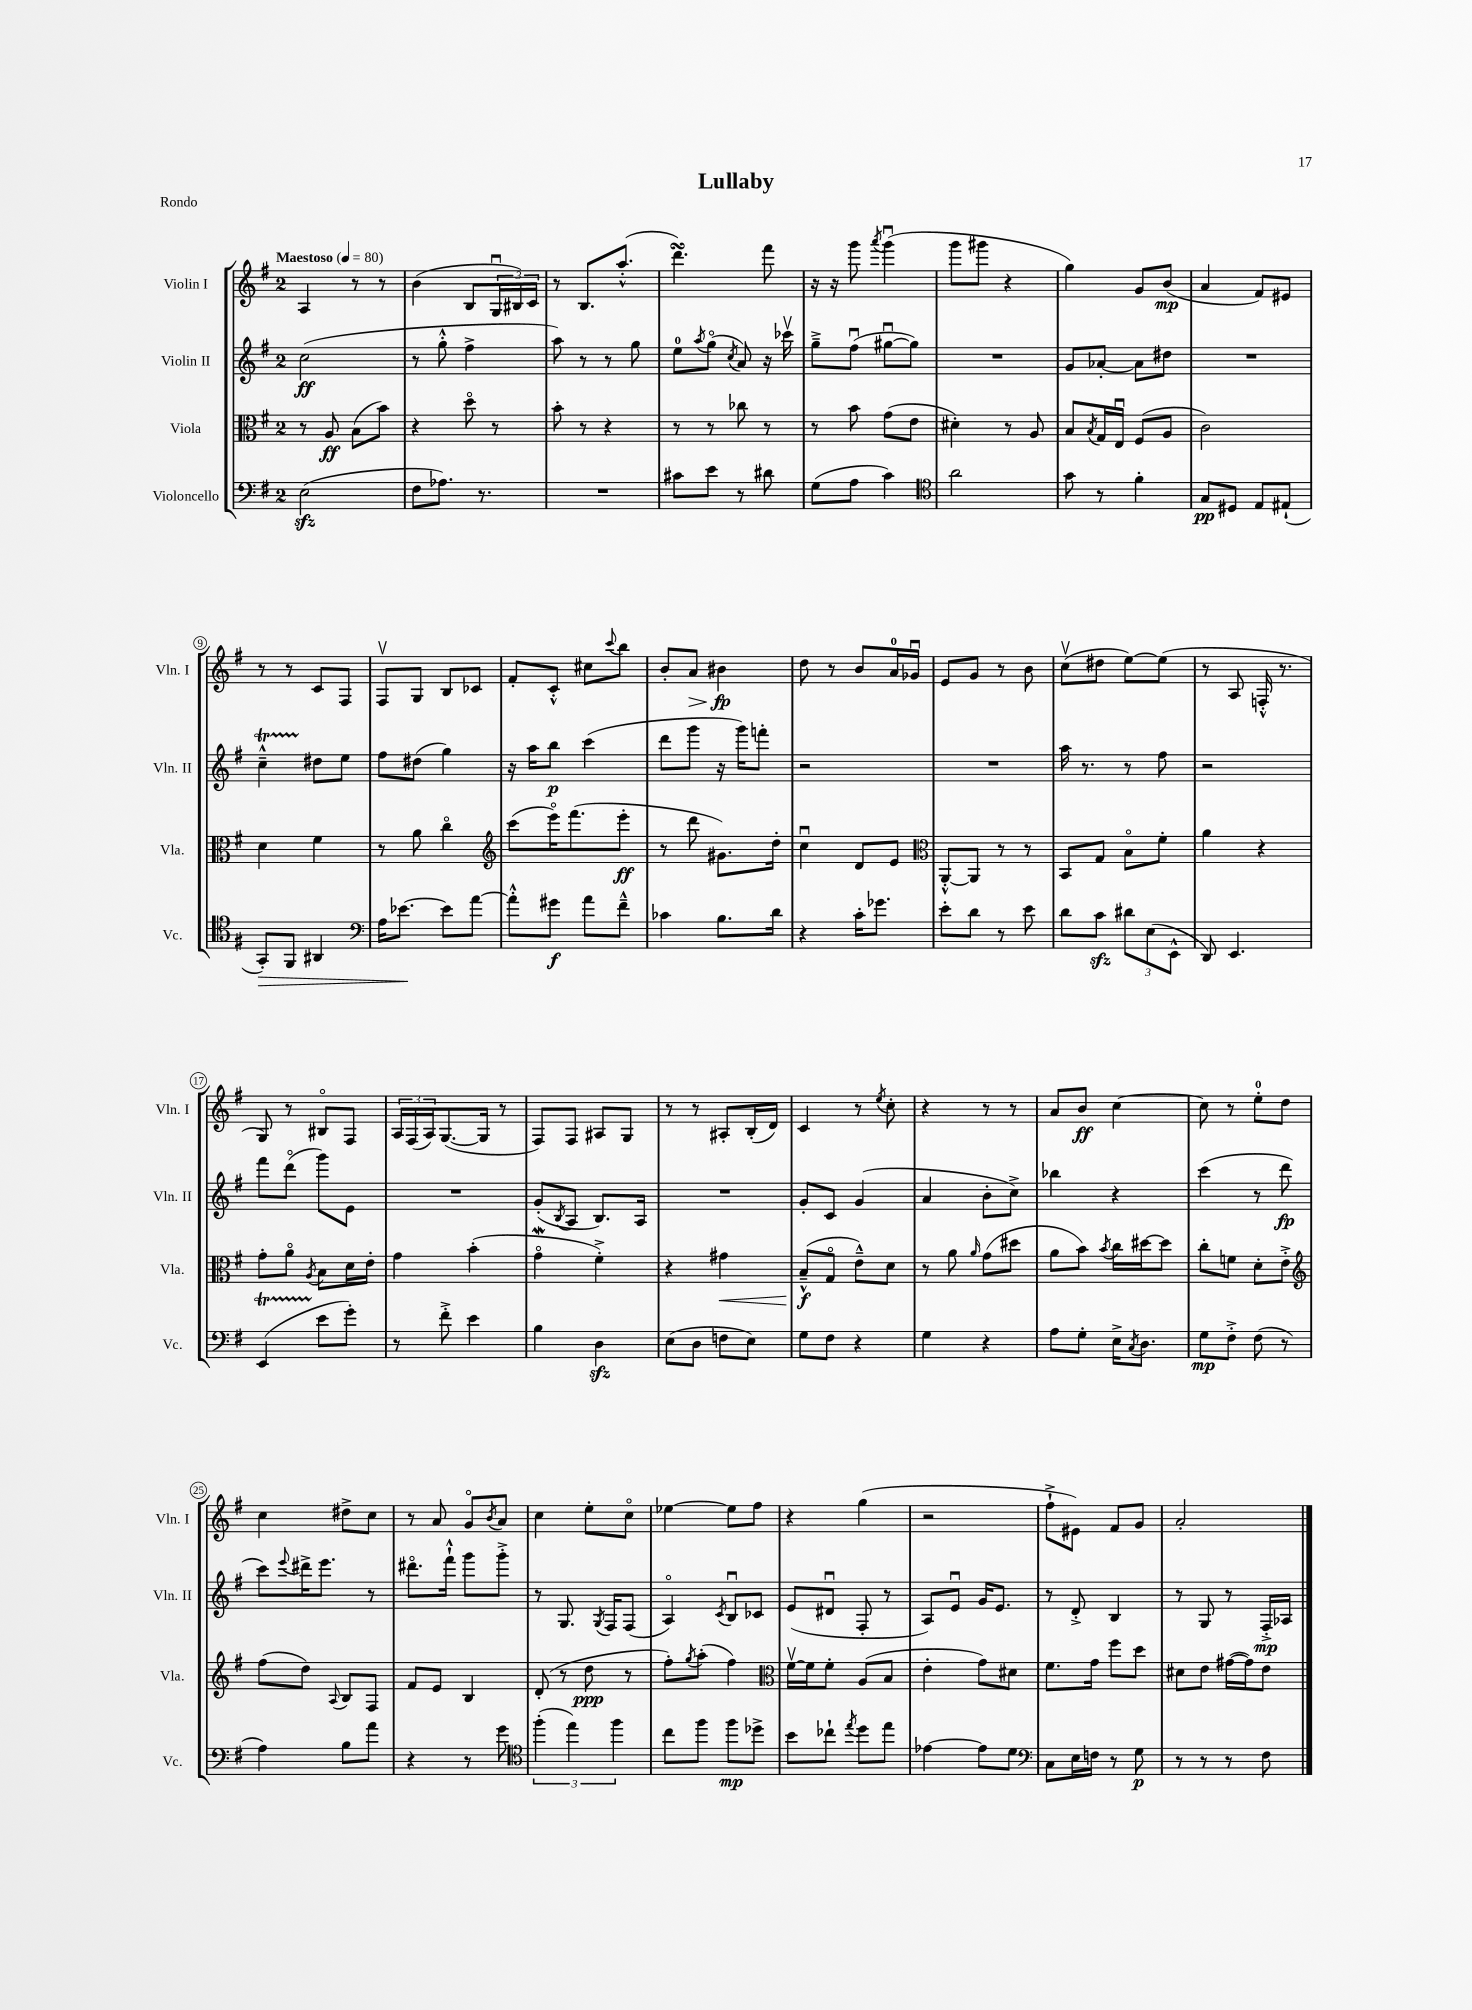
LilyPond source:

\header { title = "Lullaby" piece = "Rondo" }
<<
\new StaffGroup <<
\new Staff = "s0" \with { instrumentName = "Violin I" shortInstrumentName = "Vln. I" } {
    \clef treble \key g \major \once \override Staff.TimeSignature.style = #'single-digit \time 2/4 \tempo "Maestoso" 4 = 80
    a4 r8 r8 |
    b'4( b8 \tuplet 3/2 { g16\downbow bis16) c'16 } |
    r8 b8. a''8.-.-^( |
    d'''4.\turn) fis'''8 |
    r16 r16 g'''8 \acciaccatura { a'''8 } g'''4\downbow( |
    g'''8 gis'''8 r4 |
    g''4) g'8 b'8\mp( |
    a'4 fis'8) eis'8 |
    r8 r8 c'8 fis8 |
    fis8\upbow g8 b8 ces'8 |
    fis'8-. c'8-.-^ cis''8 \appoggiatura { c'''8 } b''8 |
    b'8-. a'8\> bis'4\fp\! |
    d''8 r8 b'8 a'16-0 ges'16\downbow |
    e'8 g'8 r8 b'8 |
    c''8\upbow( dis''8 e''8~) e''8( |
    r8 a8 f16-.-^ r8. |
    g8) r8 bis8\flageolet fis8 |
    \tuplet 3/2 { a16 fis16( a16) } g8.~( g16 r8 |
    fis8) fis8 ais8 g8 |
    r8 r8 ais8-. b16-.( d'16) |
    c'4 r8 \acciaccatura { e''8 } c''8-. |
    r4 r8 r8 |
    a'8 b'8\ff c''4~ |
    c''8 r8 e''8-0-. d''8 |
    c''4 dis''8-> c''8 |
    r8 a'8 g'8\flageolet \acciaccatura { b'8 } a'8 |
    c''4 e''8-. c''8\flageolet |
    ees''4~ ees''8 fis''8 |
    r4 g''4( |
    r2 |
    fis''8-!-> eis'8) fis'8 g'8 |
    a'2-. \bar "|." |
}
\new Staff = "s1" \with { instrumentName = "Violin II" shortInstrumentName = "Vln. II" } {
    \clef treble \key g \major \once \override Staff.TimeSignature.style = #'single-digit \time 2/4
    c''2\ff( |
    r8 g''8-.-^ fis''4-> |
    a''8) r8 r8 g''8 |
    e''8-0 \acciaccatura { a''8 } g''8\flageolet( \acciaccatura { c''8 } a'8) r16 ces'''16\upbow |
    g''8---> fis''8\downbow( gis''8~\downbow gis''8) |
    R2 |
    g'8 aes'8~-. aes'8 dis''8 |
    R2 |
    c''4---^\startTrillSpan dis''8\stopTrillSpan e''8 |
    fis''8 dis''8( g''4) |
    r16 a''16 b''8\p c'''4( |
    d'''8 g'''8 r16 g'''16) f'''8-. |
    r2 |
    R2 |
    a''16 r8. r8 fis''8 |
    r2 |
    fis'''8 d'''8\flageolet( g'''8) e'8 |
    R2 |
    g'8-.( \acciaccatura { b8 } a8 b8.) a16 |
    R2 |
    g'8-. c'8 g'4( |
    a'4 b'8-. c''8->) |
    bes''4 r4 |
    c'''4( r8 d'''8\fp |
    c'''8) \appoggiatura { e'''8 } dis'''16-> e'''8. r8 |
    dis'''8.\flageolet fis'''16-!-^ g'''8 g'''8-.-> |
    r8 g8. \acciaccatura { g8 } fis16 fis8( |
    a4\flageolet) \acciaccatura { c'8 } b8\downbow ces'8 |
    e'8( dis'8\downbow fis8-. r8 |
    a8) e'8\downbow g'16 e'8. |
    r8 d'8-.-> b4 |
    r8 g8 r8 fis16-.->\mp aes16 \bar "|." |
}
\new Staff = "s2" \with { instrumentName = "Viola" shortInstrumentName = "Vla." } {
    \clef alto \key g \major \once \override Staff.TimeSignature.style = #'single-digit \time 2/4
    r8 a8\ff b8( b'8) |
    r4 d''8\flageolet r8 |
    b'8-. r8 r4 |
    r8 r8 ces''8 r8 |
    r8 b'8 g'8( e'8 |
    dis'4-.) r8 a8 |
    b8 \acciaccatura { b8 } g16 e16\downbow fis8( a8 |
    c'2) |
    d'4 fis'4 |
    r8 a'8 c''4\flageolet |
    \clef treble c'''8( e'''16\flageolet) fis'''8.( e'''8-.\ff |
    r8 d'''8 gis'8.) d''16-. |
    c''4\downbow d'8 e'8 |
    \clef alto a,8~-.-^ a,8 r8 r8 |
    b,8 g8 b8\flageolet fis'8-. |
    a'4 r4 |
    g'8-. a'8\flageolet \acciaccatura { a8 } b8 d'16 e'16-. |
    g'4 b'4-.( |
    g'4\flageolet\mordent fis'4-.->) |
    r4 gis'4\< |
    b8---^\f\!( g8\flageolet e'8---^) d'8 |
    r8 a'8 \grace { a'16 } g'8( dis''8 |
    a'8 b'8) \acciaccatura { b'8 } c''16 dis''16~ dis''8 |
    c''8-. f'8 d'8-. e'8-.-> |
    \clef treble fis''8( d''8) \appoggiatura { a8 } b8 fis8 |
    fis'8 e'8 b4 |
    d'8-.( r8 d''8\ppp r8 |
    fis''8-.) \acciaccatura { g''8 } a''8-.( fis''4) |
    \clef alto fis'16~\upbow fis'16 fis'8-. a8( b8 |
    e'4-. g'8) dis'8 |
    fis'8. g'16 fis''8 d''8 |
    dis'8 e'8 gis'16~( gis'16) e'8 \bar "|." |
}
\new Staff = "s3" \with { instrumentName = "Violoncello" shortInstrumentName = "Vc." } {
    \clef bass \key g \major \once \override Staff.TimeSignature.style = #'single-digit \time 2/4
    e2\sfz( |
    fis8 aes8.) r8. |
    R2 |
    cis'8 e'8 r8 dis'8 |
    g8( a8 c'4) |
    \clef tenor a'2 |
    g'8 r8 fis'4-. |
    g8\pp dis8 e8 eis8-!( |
    g,8-.\>) fis,8 ais,4 |
    \clef bass a16 ees'8.~\! ees'8 a'8~ |
    a'8-.-^ gis'8\f a'8 fis'8---^ |
    ces'4 b8. d'16 |
    r4 c'16-. ges'8. |
    e'8-. d'8 r8 e'8 |
    d'8 c'8\sfz \tuplet 3/2 { dis'8 e8( e,8-^ } |
    d,8) e,4. |
    e,4\startTrillSpan( e'8\stopTrillSpan g'8-.) |
    r8 fis'8-.-> e'4 |
    b4 d4\sfz |
    e8( d8 f8 e8) |
    g8 fis8 r4 |
    g4 r4 |
    a8 g8-. e16-> \acciaccatura { c8 } d8. |
    g8\mp fis8-.-> fis8( r8 |
    a4) b8 a'8 |
    r4 r8 g'8 |
    \clef tenor \tuplet 3/2 { fis''4-.( e''4) fis''4 } |
    c''8 fis''8 fis''8\mp des''8-> |
    b'8 ces''8-! \acciaccatura { e''8 } d''8 e''8 |
    ees'4~ ees'8 d'8 |
    \clef bass c8 e16 f16 r8 g8\p |
    r8 r8 r8 fis8 \bar "|." |
}
>>
>>
\layout { \context { \Score \override BarNumber.stencil = #(make-stencil-circler 0.1 0.3 ly:text-interface::print) } }
